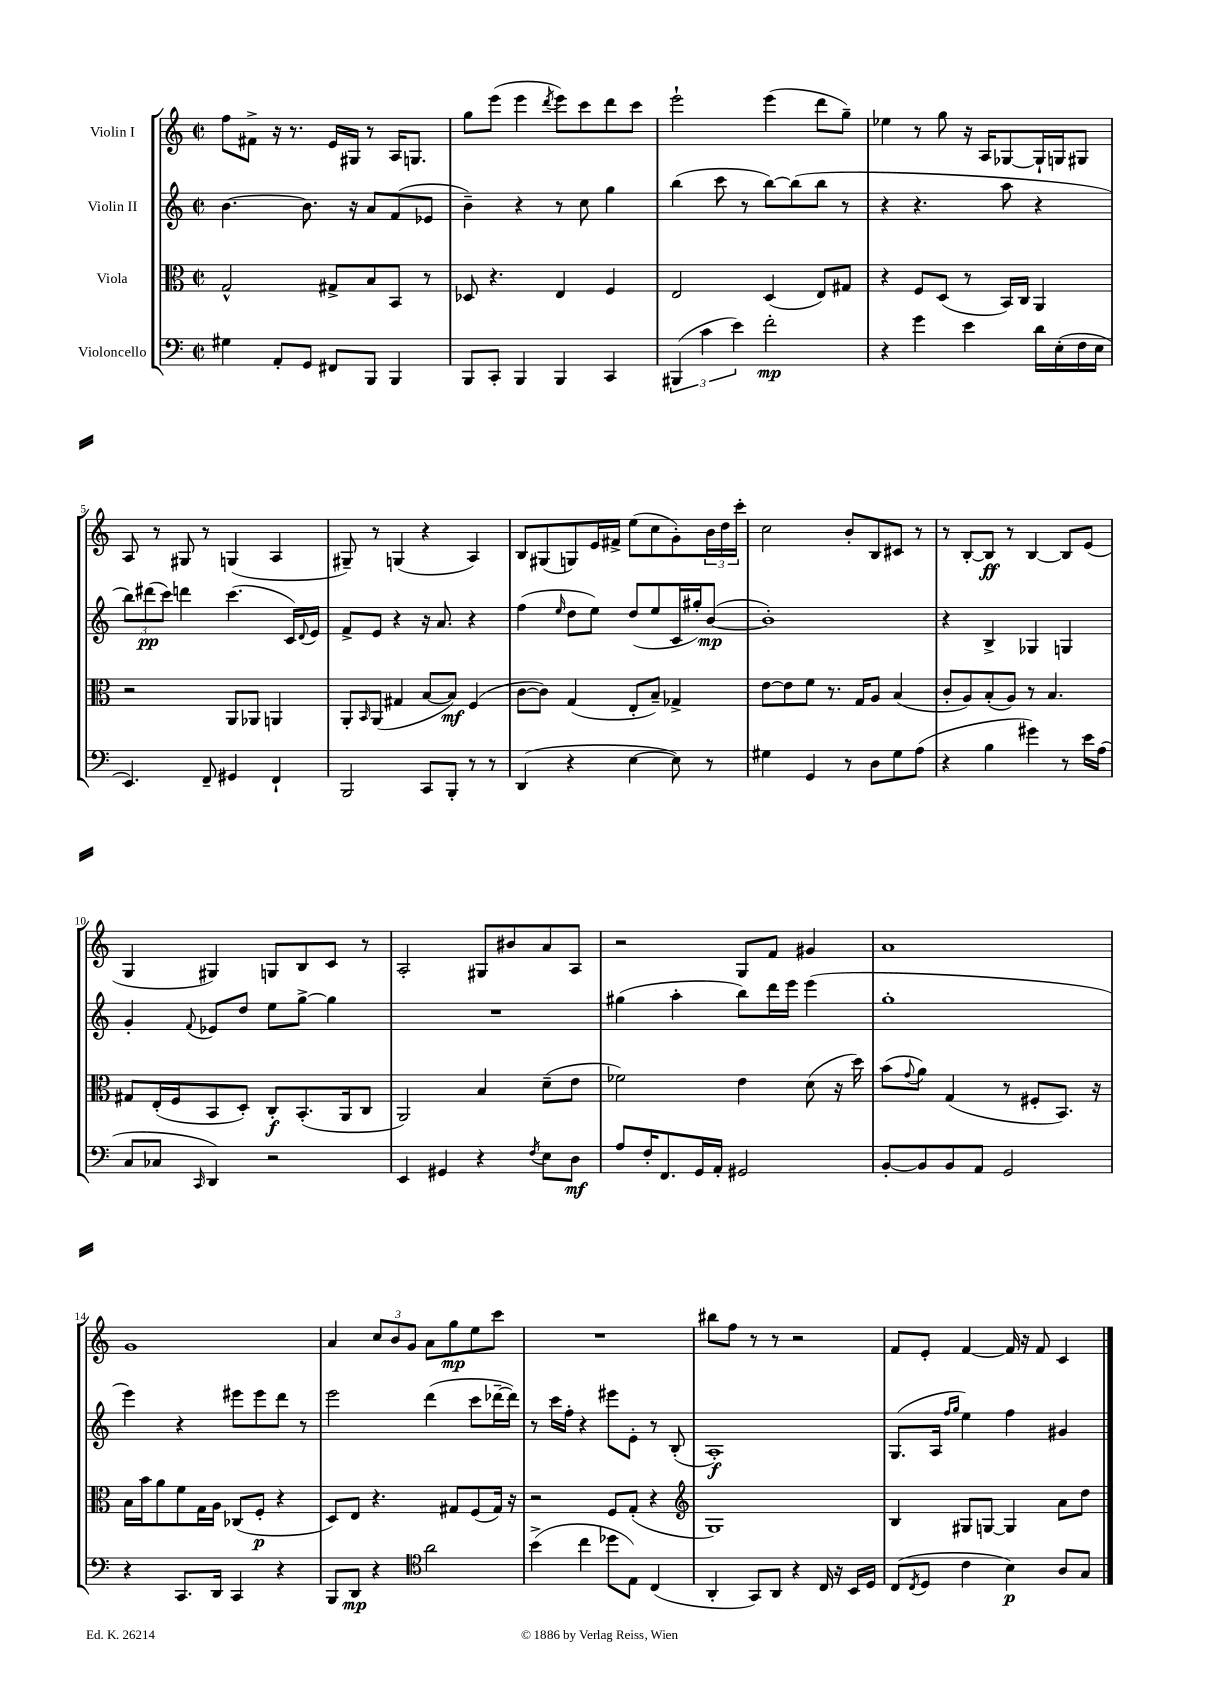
<<
\new StaffGroup <<
\new Staff = "s0" \with { instrumentName = "Violin I" } {
    \clef treble \key c \major \defaultTimeSignature \time 2/2
    f''8 fis'8-> r16 r8. e'16 gis16 r8 a16 g8. |
    g''8 e'''8( e'''4 \acciaccatura { d'''8 } e'''8) c'''8 d'''8 c'''8 |
    e'''2-! e'''4( d'''8 g''8--) |
    ees''4 r8 g''8 r16 a16 ges8~ ges16-! g16 gis8 |
    a8 r8 gis8 r8 g4( a4 |
    gis8--) r8 g4( r4 a4) |
    b8 gis8( g8) e'16 fis'16-> e''8( c''8 g'8-.) \tuplet 3/2 { b'16 d''16 c'''16-. } |
    c''2 b'8-. b8 cis'8 r8 |
    r8 b8~-. b8\ff r8 b4~ b8 e'8( |
    g4 gis4) g8 b8 c'8 r8 |
    a2-. gis8 bis'8 a'8 a8 |
    r2 g8 f'8 gis'4 |
    a'1 |
    g'1 |
    a'4 \tuplet 3/2 { c''8 b'8 g'8 } a'8 g''8\mp e''8 c'''8 |
    R1 |
    bis''8 f''8 r8 r8 r2 |
    f'8 e'8-. f'4~ f'16 r16 f'8 c'4 \bar "|." |
}
\new Staff = "s1" \with { instrumentName = "Violin II" } {
    \clef treble \key c \major \defaultTimeSignature \time 2/2
    b'4.~ b'8. r16 a'8 f'8( ees'8 |
    b'4--) r4 r8 c''8 g''4 |
    b''4( c'''8 r8 b''8~) b''8( b''8 r8 |
    r4 r4. a''8 r4 |
    \tuplet 3/2 { b''8) dis'''8\pp( c'''8) } d'''4 c'''4.( c'16) \appoggiatura { d'8 } e'16 |
    f'8-> e'8 r4 r16 a'8. r4 |
    f''4( \grace { e''16 } d''8 e''8) d''8( e''8 c'16 gis''16-.) b'8~\mp( |
    b'1-.) |
    r4 b4-> ges4 g4 |
    g'4-. \appoggiatura { f'8 } ees'8 d''8 e''8 g''8~-> g''4 |
    R1 |
    gis''4( a''4-. b''8) d'''16 e'''16 e'''4( |
    g''1-. |
    e'''4) r4 eis'''8 eis'''8 d'''8 r8 |
    e'''2 d'''4( c'''8 des'''16~-- des'''16) |
    r8 c'''16 f''16-. r4 eis'''8 e'8-. r8 b8-.( |
    a1-.\f) |
    g8.( a16 \grace { f''16 g''16 } e''4) f''4 gis'4 \bar "|." |
}
\new Staff = "s2" \with { instrumentName = "Viola" } {
    \clef alto \key c \major \defaultTimeSignature \time 2/2
    g2-^ gis8-> b8 b,8 r8 |
    des8 r4. e4 f4 |
    e2 d4( e8) gis8 |
    r4 f8 d8( r8 b,16) c16 a,4 |
    r2 a,8 aes,8 a,4 |
    a,8-. \grace { b,16 } a,8( gis4 b8~ b8\mf) f4( |
    c'8~ c'8) g4( e8-. b8--) ges4-> |
    e'8~ e'8 f'8 r8. g16 a8 b4( |
    c'8-. a8) b8-.( a8) r8 b4. |
    gis8 e16-.( f16 b,8 d8-.) c8-.\f b,8.-.( a,16 c8 |
    a,2) b4 d'8--( e'8 |
    fes'2) e'4 d'8( r16 d''16) |
    b'8( \appoggiatura { g'8 } a'8) g4( r8 fis8-. b,8.) r16 |
    b16 b'16 a'8 f'8 g16 a16 ces8( f8-.\p r4 |
    d8) e8 r4. gis8 f8( gis16) r16 |
    r2 f8 g8-.( r4 |
    \clef treble g1) |
    b4 gis8 g8~ g4 a'8 d''8 \bar "|." |
}
\new Staff = "s3" \with { instrumentName = "Violoncello" } {
    \clef bass \key c \major \defaultTimeSignature \time 2/2
    gis4 a,8-. g,8 fis,8 b,,8 b,,4 |
    b,,8 c,8-. b,,4 b,,4 c,4 |
    \tuplet 3/2 { bis,,4( c'4 e'4) } f'2-.\mp |
    r4 g'4 e'4 d'16 e16-.( f16 e16 |
    e,4.) f,8-- gis,4 f,4-! |
    b,,2 c,8 b,,8-. r8 r8 |
    d,4( r4 e4~ e8) r8 |
    gis4 g,4 r8 d8 gis8 a8( |
    r4 b4 gis'4) r8 e'16 a16( |
    c8 ces8 \grace { c,16 } d,4) r2 |
    e,4 gis,4 r4 \acciaccatura { f8 } e8 d8\mf |
    a8 f16-. f,8. g,16 a,16-. gis,2 |
    b,8~-. b,8 b,8 a,8 g,2 |
    r4 c,8. d,16 c,4 r4 |
    b,,8 d,8\mp r4 \clef tenor a'2 |
    b'4->( c''4 des''8 e8) c4( |
    a,4-. g,8) a,8 r4 c16 r16 b,16 d16 |
    c8( \acciaccatura { c8 } d8 c'4 b4\p) a8 g8 \bar "|." |
}
>>
>>
